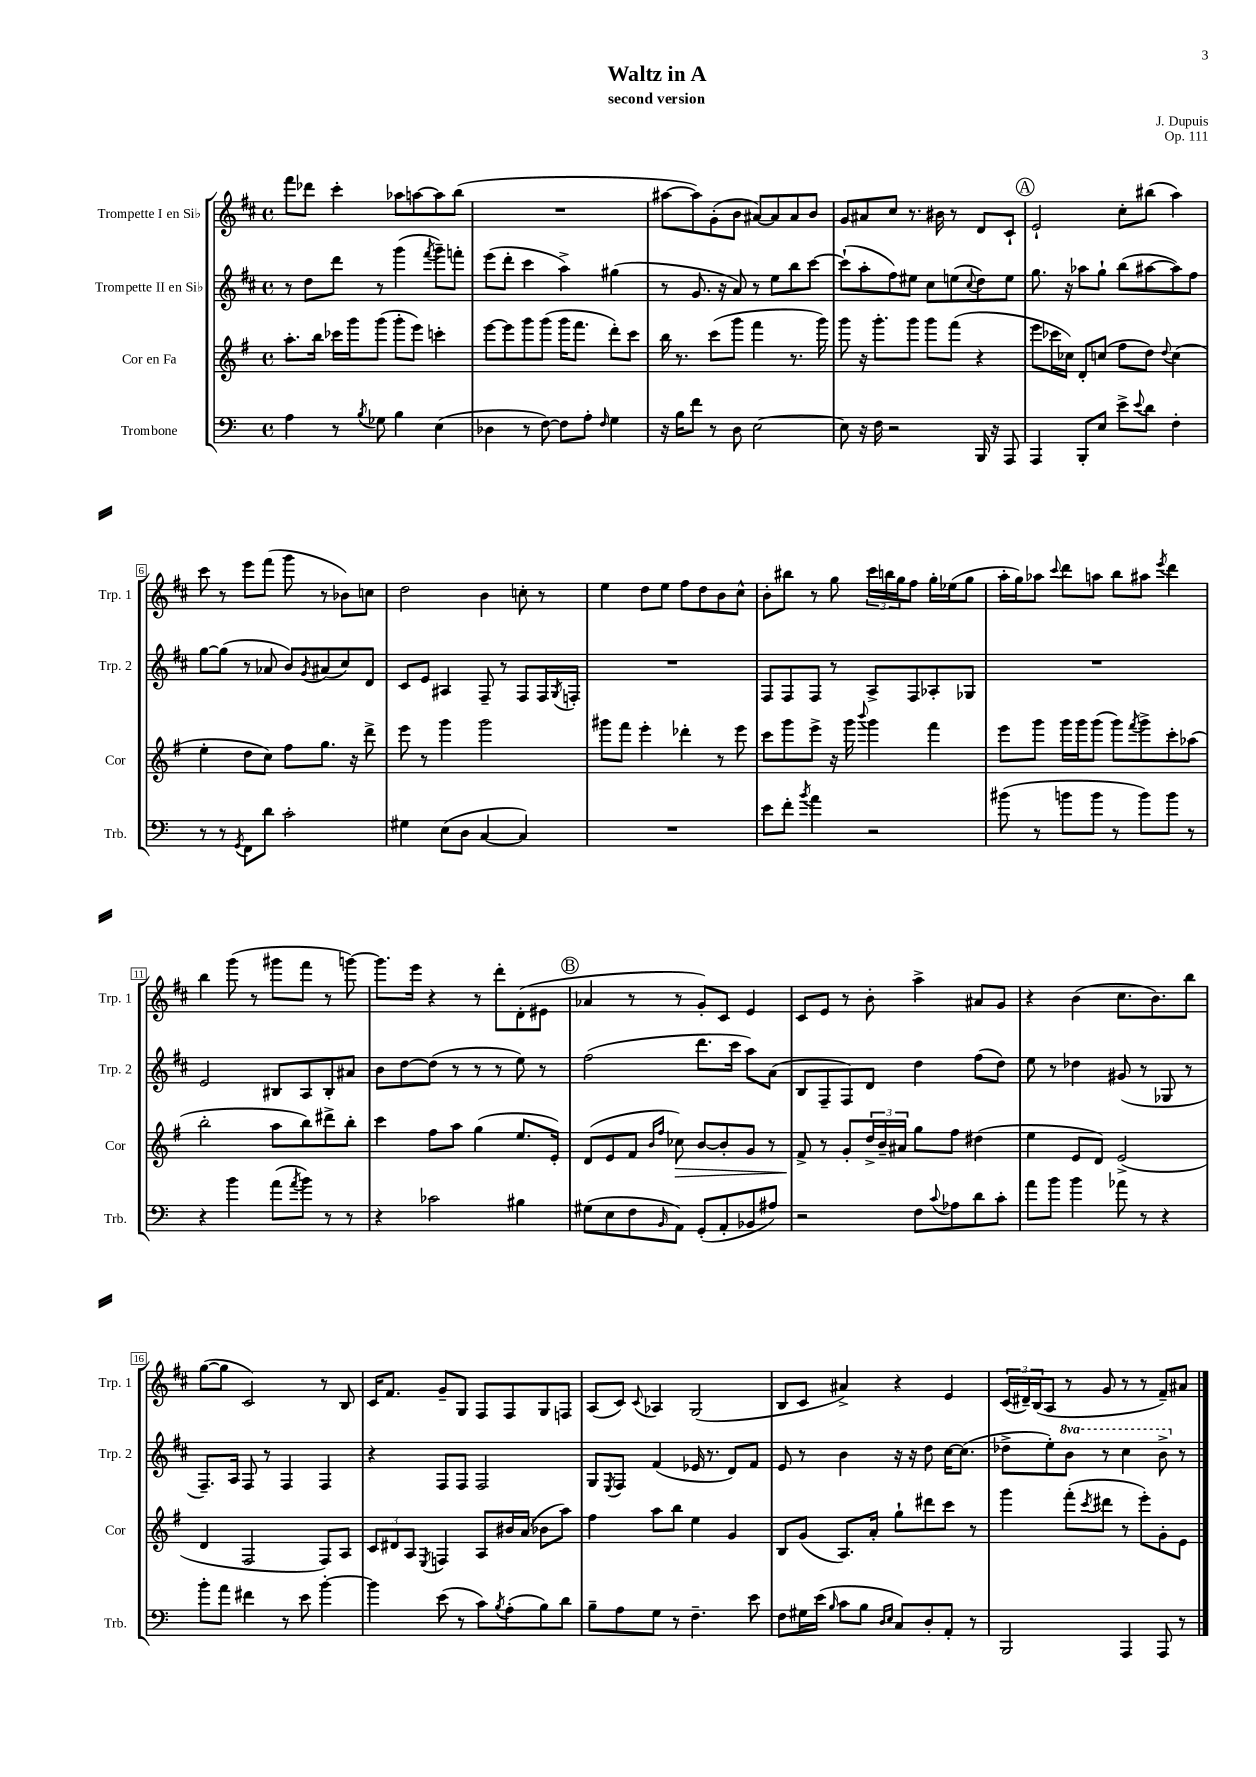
\header { title = "Waltz in A" composer = "J. Dupuis" subtitle = "second version" opus = "Op. 111" }
<<
\new StaffGroup <<
\new Staff = "s0" \with { instrumentName = "Trompette I en Sib" shortInstrumentName = "Trp. 1" } {
    \clef treble \key d \major \defaultTimeSignature \time 4/4
    fis'''8 des'''8 cis'''4-. aes''8 a''8~ a''8 b''8( |
    R1 |
    ais''8~ ais''8) g'8-.( b'8 ais'8~) ais'8 ais'8 b'8 |
    g'8 ais'8 cis''8 r8. bis'16 r8 d'8 cis'8-! |
    \mark \markup { \circle "A" } e'2-! cis''8-. bis''8( a''4) |
    cis'''8 r8 e'''8 fis'''8( g'''8 r8 bes'8) c''8 |
    d''2 b'4 c''8-. r8 |
    e''4 d''8 e''8 fis''8 d''8 b'8 cis''8-^ |
    b'8-. bis''8 r8 g''8 \tuplet 3/2 { cis'''16 b''16 g''16 } fis''8 g''16-. ees''16( g''8 |
    a''16-. g''16) aes''8 \appoggiatura { cis'''8 } d'''8 a''8 b''8 ais''8 \acciaccatura { e'''8 } d'''4 |
    b''4 g'''8( r8 gis'''8 fis'''8 r8 g'''8~) |
    g'''8. e'''16 r4 r8 d'''8-. d'8-.( eis'8 |
    \mark \markup { \circle "B" } aes'4 r8 r8 g'8-.) cis'8 e'4 |
    cis'8 e'8 r8 b'8-. a''4-> ais'8 g'8 |
    r4 b'4( cis''8. b'8.) b''8 |
    g''8~( g''8 cis'2) r8 b8 |
    cis'16 fis'8. g'8-- g8 fis8 fis8 g8 f8 |
    a8( cis'8) \appoggiatura { cis'8 } aes4 g2( |
    b8 cis'8 ais'4->) r4 e'4 |
    \tuplet 3/2 { cis'16( dis'16--) b16( } a8 r8 g'8 r8 r8 fis'8--) ais'8 \bar "|." |
}
\new Staff = "s1" \with { instrumentName = "Trompette II en Sib" shortInstrumentName = "Trp. 2" } {
    \clef treble \key d \major \defaultTimeSignature \time 4/4 \set Staff.ottavationMarkups = #ottavation-simple-ordinals
    r8 d''8 d'''8 r8 g'''4( \acciaccatura { fis'''8 } g'''8--) f'''8-. |
    e'''8( d'''8-. cis'''4 a''4->) gis''4( |
    r8 g'8. r16 a'8) r8 e''8 b''8 cis'''8~ |
    cis'''8-!( a''8-. fis''8) eis''8 cis''8 e''8( \appoggiatura { cis''8 } d''8) e''8 |
    \mark \markup { \circle "A" } g''8. r16 aes''8 g''8-! b''8( ais''8~ ais''8) fis''8 |
    g''8~ g''8( r8 aes'8 b'8) \acciaccatura { g'8 } ais'8( cis''8) d'8 |
    cis'8 e'8 ais4 fis8-- r8 fis8 fis16 \acciaccatura { g8 } f16-. |
    R1 |
    fis8 fis8 fis8 r8 a8-> fis8 aes8-. ges8 |
    R1 |
    e'2 bis8 a8 bis8-. ais'8 |
    b'8 d''8~ d''8( r8 r8 r8 e''8) r8 |
    \mark \markup { \circle "B" } fis''2( d'''8. cis'''16 a''8) a'8( |
    b8 fis8-- fis8) d'8 d''4 fis''8( d''8) |
    e''8 r8 des''4 gis'8( r8 ges8 r8 |
    fis8.--) a16 fis8 r8 fis4 fis4 |
    r4 fis8 fis8 fis2 |
    g8 \acciaccatura { e8 } fis8 fis'4( ees'16 r8. d'8) fis'8 |
    e'8 r8 b'4 r16 r16 d''8 cis''16~ cis''8.( |
    des''8-> e''8-.) \ottava #1 b''8 r8 cis'''4 b''8-> \ottava #0 r8 \bar "|." |
}
\new Staff = "s2" \with { instrumentName = "Cor en Fa" shortInstrumentName = "Cor" } {
    \clef treble \key g \major \defaultTimeSignature \time 4/4
    a''8.-. b''16 ces'''16 g'''16 g'''8( g'''8-. e'''8) c'''4-. |
    e'''8~ e'''8 g'''8 g'''8( g'''16 fis'''8. d'''8-.) c'''8 |
    b''16 r8. c'''8( g'''8 fis'''4 r8. g'''16) |
    g'''8 r16 g'''8.-. g'''8 g'''8 fis'''8( r4 |
    \mark \markup { \circle "A" } e'''8 ces'''16 ces''16) d'8-. c''8( fis''8 d''8) \appoggiatura { d''8 } c''4( |
    e''4-. d''8 c''8) fis''8 g''8. r16 d'''8-> |
    e'''8 r8 g'''4 g'''2 |
    gis'''8 fis'''8 e'''4-. des'''4-. r8 e'''8 |
    c'''8 g'''8 e'''8-> r16 g'''16 \appoggiatura { b'''8 } g'''4 fis'''4 |
    e'''8 g'''8 g'''16 g'''16 g'''8( g'''8) \acciaccatura { fis'''8 } g'''8-> c'''8-. aes''8( |
    b''2-. a''8 b''8) dis'''8-> b''8-. |
    c'''4 fis''8 a''8 g''4( e''8. e'16-.) |
    \mark \markup { \circle "B" } d'8( e'8 fis'8 \grace { b'16 fis''16 } ces''8\>) b'8~ b'8-. g'8 r8 |
    fis'8->\! r8 g'8-. \tuplet 3/2 { d''16-> b'16-- ais'16 } g''8 fis''8 dis''4( |
    e''4 e'8 d'8) e'2->( |
    d'4 fis2 fis8) a8 |
    \tuplet 3/2 { c'8 dis'8 a8 } \acciaccatura { e8 } f4 a8 bis'16 a'16( bes'8 a''8) |
    fis''4 a''8 b''8 e''4 g'4 |
    b8 g'8( a8.) a'16-. g''8-! dis'''8 c'''8 r8 |
    g'''4 fis'''8-.( \acciaccatura { c'''8 } dis'''8 r8 e'''8-.) g'8-. e'8 \bar "|." |
}
\new Staff = "s3" \with { instrumentName = "Trombone" shortInstrumentName = "Trb." } {
    \clef bass \key c \major \defaultTimeSignature \time 4/4
    a4 r8 \acciaccatura { b8 } ges8 b4 e4( |
    des4 r8 f8~) f8 a8-. \grace { f16 } g4 |
    r16 b16 f'8 r8 d8 e2~ |
    e8 r16 f16 r2 b,,16 r16 a,,8 |
    \mark \markup { \circle "A" } a,,4 b,,8-. e8 e'8-> \appoggiatura { e'8 } d'8 f4-. |
    r8 r8 \acciaccatura { g,8 } f,8 d'8 c'2-. |
    gis4 e8( d8 c4~ c4) |
    R1 |
    e'8 f'8-. \acciaccatura { b'8 } a'4 r2 |
    bis'8( r8 b'8 b'8 r8 b'8) b'8 r8 |
    r4 b'4 a'8( \acciaccatura { a'8 } b'8) r8 r8 |
    r4 ces'2 bis4 |
    \mark \markup { \circle "B" } gis8( e8 f8 \grace { b,16 } a,8) g,8-.( a,8-. bes,8 ais8) |
    r2 f8 \appoggiatura { c'8 } aes8 d'8 c'8-. |
    a'8 b'8 b'4 aes'8 r8 r4 |
    b'8-. a'8 fis'4 r8 e'8 b'4~-. |
    b'4 e'8( r8 c'8) \acciaccatura { b8 } a8-.( b8) d'8 |
    b8-- a8 g8 r8 f4.-- e'8 |
    f8 gis16 e'16( \grace { b16 } c'8 b8 \grace { d16 e16 } c8) d8-. a,8-. r8 |
    b,,2 a,,4 a,,8 r8 \bar "|." |
}
>>
>>
\layout { \context { \Score \override BarNumber.stencil = #(make-stencil-boxer 0.1 0.3 ly:text-interface::print) } }
